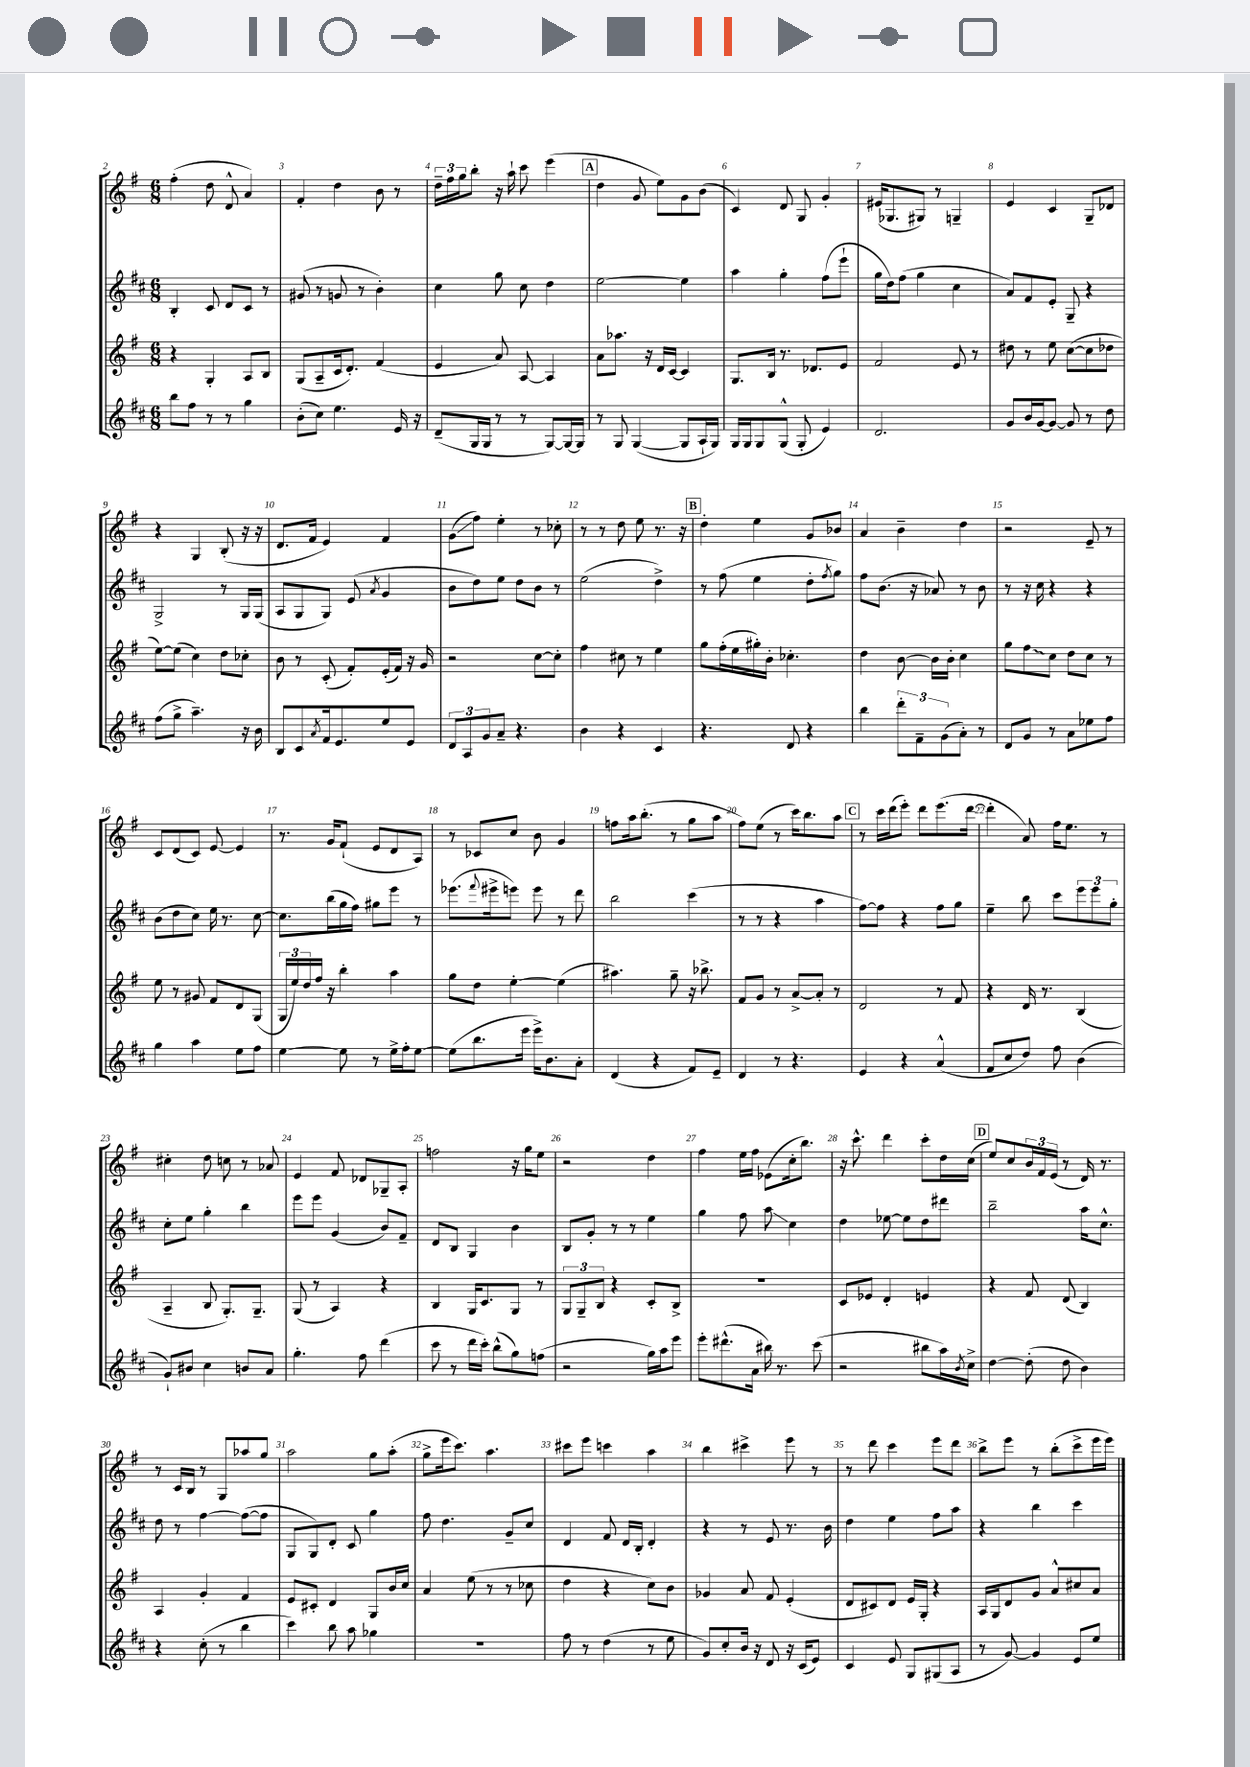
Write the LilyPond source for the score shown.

<<
\new StaffGroup <<
\new Staff = "s0" {
    \clef treble \key g \major \numericTimeSignature \time 6/8
    fis''4-.( d''8 d'8-^ a'4) |
    fis'4-. d''4 b'8 r8 |
    \tuplet 3/2 { d''16-- fis''16 g''16 } b''8-. r16 a''16-! c'''8 e'''4( |
    \mark \markup { \box "A" } d''4 g'8 e''8) g'8 b'8( |
    c'4) d'8 g8 g'4-. |
    eis'16( ges8. gis8) r8 g4-- |
    e'4 c'4 g8-- des'8 |
    r4 g4 b8-.( r16 r16 |
    d'8. fis'16 e'4) fis'4 |
    g'8\glissando( fis''8) e''4-. r8 ces''8-. |
    r8 r8 d''8 e''8 r8. r16 |
    \mark \markup { \box "B" } d''4-. e''4 g'8 bes'8 |
    a'4 b'4-- d''4 |
    r2 e'8-- r8 |
    c'8 d'8( c'8) e'8~ e'4 |
    r8. g'16 fis'8-!( e'8 d'8 a8) |
    r8 ces'8 c''8 b'8 g'4 |
    f''8 a''16 b''8.-.( r8 g''8 a''8 |
    fis''8) e''8( r8 c'''16) b''8. a''8 |
    \mark \markup { \box "C" } r8 c'''16 d'''16( e'''8-.) d'''8 e'''8.( d'''16~ |
    d'''4-. a'8) fis''16 e''8. r8 |
    cis''4-. d''8 c''8 r8 aes'8 |
    e'4 fis'8 des'8 ges8-- a8-. |
    f''2 r16 g''16 e''8 |
    r2 d''4 |
    fis''4 e''16 fis''16 ees'8( c''16-. b''8.) |
    r16 c'''8.-^ d'''4 c'''8-. d''16 c''16( |
    \mark \markup { \box "D" } e''8) c''8 \tuplet 3/2 { b'16 fis'16 e'16( } r8 d'16) r8. |
    r8 c'16 b16 r8 g8 aes''8 g''8 |
    a''2 g''8 a''8-.( |
    g''8-> e'''16 c'''8.) a''4. |
    cis'''8 e'''8 c'''4 a''4 |
    b''4 cis'''4-> e'''8 r8 |
    r8 d'''8 c'''4 e'''8 d'''8 |
    b''8-> e'''8 r8 b''8-.( c'''8-> e'''16 e'''16) \bar "|." |
}
\new Staff = "s1" {
    \clef treble \key d \major \numericTimeSignature \time 6/8
    b4-. cis'8 d'8 cis'8 r8 |
    gis'8( r8 g'8 r8 b'4-.) |
    cis''4 g''8 cis''8 d''4 |
    \mark \markup { \box "A" } e''2~ e''4 |
    a''4 g''4-. fis''8( e'''8-! |
    g''16 d''16) fis''8( g''4 cis''4 |
    a'8) fis'8 e'8-. g8-- r4 |
    g2-> r8 g16 g16( |
    a8 g8 g8) e'8( \acciaccatura { a'8 } g'4 |
    b'8 d''8) e''8 d''8 b'8 r8 |
    e''2( d''4->) |
    \mark \markup { \box "B" } r8 fis''8( e''4 d''8-. \acciaccatura { fis''8 } g''8) |
    fis''8 b'8.( r16 aes'8) r8 b'8 |
    r8 r16 cis''16 r4 r4 |
    b'8( d''8 cis''8) e''16 r8. cis''8~ |
    cis''8. b''16( g''16 fis''16) gis''8 e'''8 r8 |
    ees'''8.( \appoggiatura { fis'''8 } eis'''16-> e'''8) e'''8 r8 d'''8 |
    b''2 cis'''4( |
    r8 r8 r4 a''4 |
    \mark \markup { \box "C" } fis''8~) fis''8 r4 fis''8 g''8 |
    e''4-- b''8 cis'''8 \tuplet 3/2 { e'''8 e'''8 g''8-. } |
    cis''8-. e''8 g''4-. b''4 |
    e'''8 e'''8 g'4( b'8) fis'8-- |
    d'8 b8 g4 b'4 |
    b8 g'8-. r8 r8 e''4 |
    g''4 fis''8 a''8\glissando cis''4 |
    d''4 ees''8~ ees''8 d''8 dis'''8 |
    \mark \markup { \box "D" } b''2-- a''16 cis''8.-^ |
    d''8 r8 fis''4~ fis''8~( fis''8 |
    g8 g8) d'8-. cis'8 g''4 |
    fis''8 d''4. g'8-- cis''8 |
    d'4 fis'8 d'16 b16-. d'4-. |
    r4 r8 e'8 r8. b'16 |
    d''4 e''4 fis''8 a''8 |
    r4 b''4 cis'''4 \bar "|." |
}
\new Staff = "s2" {
    \clef treble \key g \major \numericTimeSignature \time 6/8
    r4 g4-. a8 b8 |
    g8( a8-- c'16 d'8.-.) fis'4( |
    e'4 a'8) a8~ a4 |
    \mark \markup { \box "A" } a'8 aes''8. r16 d'16 c'16~ c'4 |
    g8. b16 r8. des'8. e'8 |
    fis'2 e'8 r8 |
    dis''8 r8 e''8 c''8~( c''8 des''8 |
    e''8~) e''8( c''4) d''8 ces''8-. |
    b'8 r8 c'8-.( fis'8-.) e'16-.( fis'16) r16 g'16 |
    r2 c''8~ c''8-. |
    fis''4 cis''8 r8 e''4 |
    \mark \markup { \box "B" } g''8 fis''16-.( e''16 gis''16-.) b'16-. ces''4.-. |
    d''4 b'8~ b'16 b'16-. c''4 |
    g''8 \once \override Glissando.style = #'zigzag fis''8\glissando c''8 d''8 c''8 r8 |
    e''8 r8 gis'8 fis'8 d'8 g8( |
    \tuplet 3/2 { g16 e''16) d''16 } fis''16 r16 b''4-. a''4 |
    g''8 d''8 e''4~-. e''4( |
    ais''4.) g''8-- r16 bes''8.-> |
    fis'8 g'8 r8 a'8~-> a'8-. r8 |
    \mark \markup { \box "C" } d'2 r8 fis'8 |
    r4 d'16 r8. b4( |
    a4-- b8 g8.-.) g8.-- |
    g8( r8 a4) r4 |
    b4 g16 c'8. g8 r8 |
    \tuplet 3/2 { g8 g8-- b8 } r4 c'8-. b8-> |
    R2. |
    c'8 ees'8 d'4-. e'4 |
    \mark \markup { \box "D" } r4 fis'8 d'8( b4) |
    a4 g'4-. fis'4 |
    e'8 cis'8-. d'4 g8 b'16 c''16 |
    a'4 e''8( r8 r8 ces''8 |
    d''4 r4 c''8) b'8 |
    ges'4 a'8 fis'8 e'4-.( |
    d'8 cis'8) d'8 e'16 g16-. r4 |
    a16 g16 d'8 g'8 a'8-^ cis''8 a'8 \bar "|." |
}
\new Staff = "s3" {
    \clef treble \key d \major \numericTimeSignature \time 6/8
    b''8 fis''8 r8 r8 g''4 |
    b'8-.( cis''8) e''4. e'16 r16 |
    d'8--( g16 g16 r8 r8 g8~) g16~ g16 |
    \mark \markup { \box "A" } r8 g8 g4~( g8 a16-! g16) |
    g16 g16 g8 g8-^( g8-. e'4) |
    d'2. |
    g'8 b'16 g'16~ g'8~ g'8 r8 d''8 |
    fis''8( g''8-> a''4.--) r16 b'16 |
    b8 cis'8 \acciaccatura { a'8 } fis'16 e'8. e''8 e'8 |
    \tuplet 3/2 { d'8 a8 g'8 } a'8-- r4. |
    b'4 r4 cis'4 |
    \mark \markup { \box "B" } r4. d'8 r4 |
    b''4 \tuplet 3/2 { d'''8-. fis'8-- g'8( } a'8-.) r8 |
    d'8 g'8 r8 a'8 ees''8 fis''8 |
    g''4 a''4 e''8 fis''8 |
    e''4~ e''8 r8 e''16-> fis''16-. e''8~ |
    e''8( b''8. e'''16 e'''16->) b'8. a'8-. |
    d'4( r4 fis'8) e'8-- |
    d'4 r8 r4. |
    \mark \markup { \box "C" } e'4 r4 a'4-^( |
    fis'8 cis''8 d''8) fis''8 b'4( |
    g'8-!) bis'8 cis''4 b'8 a'8 |
    g''4.-. fis''8 d'''4( |
    cis'''8 r8 d'''16 cis'''16-.) b''8-^( g''8) f''8( |
    r2 g''16) a''16 e'''8 |
    e'''8-. dis'''8.-^( a'16 bis''16) r8. cis'''8( |
    r2 bis''8 a''16) \acciaccatura { b'8 } cis''16-> |
    \mark \markup { \box "D" } d''4~ d''8-.( d''8 b'4) |
    r4 cis''8-.( r8 b''4 |
    cis'''4) b''8 a''8 ges''4 |
    R2. |
    fis''8 r8 d''4( r8 e''8 |
    g'8) cis''8-. b'16 r16 d'8 r16 cis'16( e'8) |
    cis'4 e'8 g8 gis8( a8 |
    r8 g'8~) g'4 e'8 e''8 \bar "|." |
}
>>
>>
\layout { \context { \Score currentBarNumber = #2 \override BarNumber.break-visibility = ##(#f #t #t) barNumberVisibility = #all-bar-numbers-visible } }
